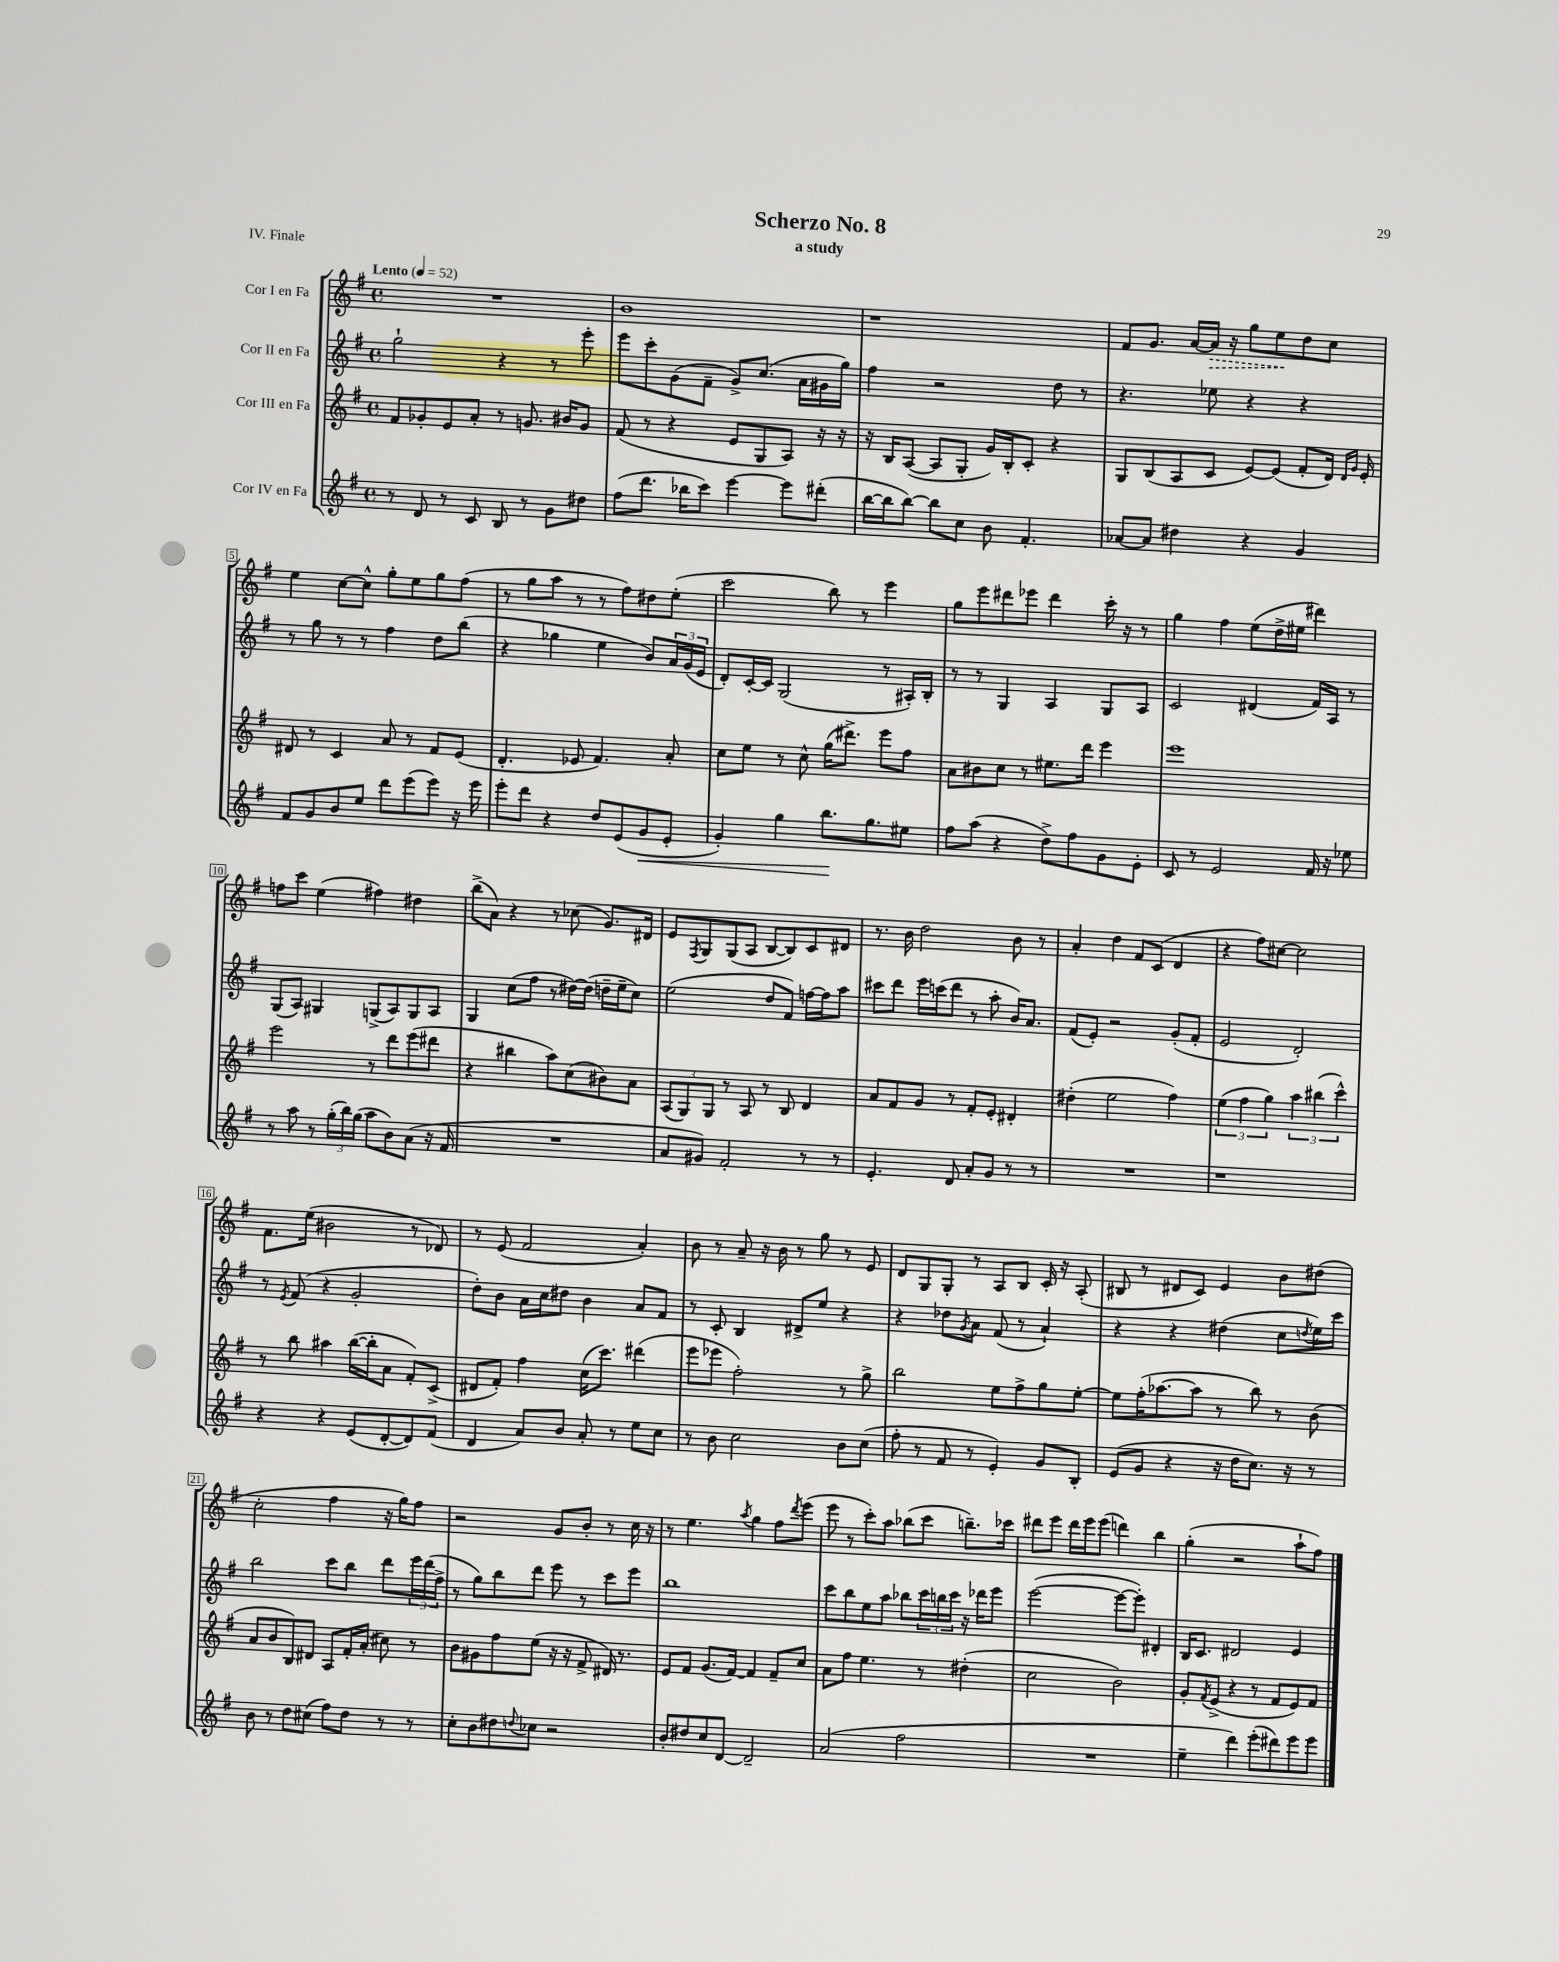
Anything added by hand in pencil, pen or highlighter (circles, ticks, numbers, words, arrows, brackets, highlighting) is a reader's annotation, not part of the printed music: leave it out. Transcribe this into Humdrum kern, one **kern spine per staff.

**kern	**dynam	**kern	**kern	**kern	**dynam
*part4	*part4	*part3	*part2	*part1	*part1
*staff4	*staff4	*staff3	*staff2	*staff1	*staff1
*I"Cor IV en Fa	*	*I"Cor III en Fa	*I"Cor II en Fa	*I"Cor I en Fa	*
*clefG2	*	*clefG2	*clefG2	*clefG2	*
*k[f#]	*	*k[f#]	*k[f#]	*k[f#]	*
*M4/4	*	*M4/4	*M4/4	*M4/4	*
*met(c)	*	*met(c)	*met(c)	*met(c)	*
*MM52	*	*MM52	*MM52	*MM52	*
=1	=1	=1	=1	=1	=1
!	!	!	!	!LO:TX:a:B:t=Lento	!
8r	.	8f#/L	2gg`\	1r	.
8d/	.	8g-X'/	.	.	.
8r	.	8e/	.	.	.
8c/	.	8a'/J	.	.	.
8B/	.	8r	4r	.	.
8r	.	8.gn/	.	.	.
8g\L	.	.	8r	.	.
.	.	16b#X/KL	.	.	.
8dd#X\J	.	8g/J	8eee'\	.	.
=2	=2	=2	=2	=2	=2
(8ff#\L	.	(8f#/	8eee\L	1b	.
8.ddd\J	.	8r	8ccc'\	.	.
.	.	4r	(8g\	.	.
16bb-X\KL	.	.	.	.	.
8ccc\J)	.	.	8f#~\J	.	.
[4eee\	.	8e/L	8g^/L)	.	.
.	.	8G/	(8.cc/J	.	.
8eee\L]	.	8A/J)	.	.	.
.	.	.	16a\LL	.	.
(8ddd#X'\J	.	16r	16g#X\	.	.
.	.	16r	16gg\JJ)	.	.
=3	=3	=3	=3	=3	=3
[16bb\LL	.	16r	4ff#\	1r	.
16bb\J]	.	16B/KL	.	.	.
[8bb\J)	.	([8A/J	.	.	.
8bb\L]	.	8A/L]	2r	.	.
8cc\J	.	8G'/J	.	.	.
8b\	.	16g/LL)	.	.	.
.	.	16B'/J	.	.	.
4.f#'/	.	8c'/J	.	.	.
.	.	4r	8dd\	.	.
.	.	.	8r	.	.
=4	=4	=4	=4	=4	=4
[8a-X/L	.	8G/L	4.r	8f#/L	.
8a-/J]	.	(8B/	.	8.g/J	.
4dd#X\	.	8A/	.	.	.
.	.	.	.	[16a/LL	.
!	!	!	!	!	!LO:HP:b
.	.	8c/J	8ee-X\	16a/JJ]	>
.	.	.	.	16r	.
4r	.	[8e/L)	4r	8gg\L	.
.	.	(8e/J]	.	8ee\	.
4g/	.	8f#'/L	4r	8dd\	]
.	.	16d/Jk)	.	8cc\J	.
.	.	16qqd/LL	.	.	.
.	.	16qqg/JJ	.	.	.
.	.	16e'/	.	.	.
!!LO:LB:g=z
=5	=5	=5	=5	=5	=5
8f#/L	.	8d#X/	8r	4ee\	.
8g/	.	8r	8gg\	.	.
8b/	.	4c/	8r	[8cc\L	.
8ee/J	.	.	8r	8cc^^\J]	.
8ddd\L	.	8a/	4ff#\	8gg'\L	.
(8eee\	.	8r	.	8ee\	.
8eee\J)	.	8f#/L	8dd\L	8gg\	.
16r	.	(8e/J	(8bb\J	(8ff#\J	.
16eee\	.	.	.	.	.
=6	=6	=6	=6	=6	=6
8eee'\L	.	4.d'/	4r	8r	.
8ddd\J	.	.	.	8gg\L	.
4r	.	.	4gg-X\	8aa\J	.
.	.	8e-X/	.	8r	.
8dd/L	.	4.f#/)	4ee\	8r	.
(8e/	.	.	.	8ff#\L)	.
!	!LO:HP:b	!	!	!	!
8g/	<	.	8b/L)	8dd#X\	.
8e'/J	.	8a'/	24a/L	(8ee'\J	.
.	.	.	(24g/	.	.
.	.	.	24e/JJ	.	.
=7	=7	=7	=7	=7	=7
4g'/)	.	8cc\L	8d'/L)	2ccc\	.
.	.	8ee\J	[16c'/L	.	.
.	.	.	16c/JJ]	.	.
4gg\	.	8r	(2G/	.	.
.	.	8cc^^\	.	.	.
8.bb\L	.	(16gg\KL	.	8bb\)	.
.	.	8.ddd#X^\J)	.	.	.
.	.	.	.	8r	.
8.gg\	[	.	.	.	.
.	.	8eee\L	8r	4eee\	.
8ee#X\J	.	8ff#\J	16A#X'/LL)	.	.
.	.	.	16B'/JJ	.	.
=8	=8	=8	=8	=8	=8
8ff#\L	.	8a\L	8r	8gg\L	.
(8aa\J	.	8b#X\	8r	8eee\	.
4r	.	8cc\J	4G/	8ddd#X\	.
.	.	8r	.	8eee-X\J	.
8dd^\L)	.	8.ee#X\L	4A/	4ddd#\	.
8ff#\	.	.	.	.	.
.	.	16ddd\Jk	.	.	.
8g\	.	4eee\	8G/L	16ccc'\	.
.	.	.	.	16r	.
8e'\J	.	.	8A/J	8r	.
=9	=9	=9	=9	=9	=9
8c/	.	1eee	2c/	4gg\	.
8r	.	.	.	.	.
2e/	.	.	.	4ff#\	.
.	.	.	(4d#X/	(8ee\L	.
.	.	.	.	16dd^\L	.
.	.	.	.	16ee#X\JJ	.
16f#/	.	.	16f#/LL)	4ddd#X\)	.
16r	.	.	16A/JJ	.	.
8ee-X\	.	.	8r	.	.
!!LO:LB:g=z
=10	=10	=10	=10	=10	=10
8r	.	2eee\	(8G/L	8ffn\L	.
8aa\	.	.	8A/J)	8ccc\J	.
8r	.	.	4G#X/	(4ee\	.
(24gg'\LL	.	.	.	.	.
24bb\)	.	.	.	.	.
(24gg\JJ	.	.	.	.	.
8aa\L	.	8r	(8Gn^/L	4ff#X\)	.
8b\)	.	8ddd\L	8A/)	.	.
(8a\J	.	(8eee\	8G/	4dd#X\	.
16r	.	8ddd#X\J	8A/J	.	.
16f#/	.	.	.	.	.
=11	=11	=11	=11	=11	=11
1r	.	4r	4G/	(8bb^\L	.
.	.	.	.	8a\J)	.
.	.	4bb#X\	(8cc\L	4r	.
.	.	.	8ff#\J	.	.
.	.	8aa\L)	8r	8r	.
.	.	(8cc\	[16dd#X\LL)	(8cc-X\	.
.	.	.	(16dd#\JJ]	.	.
.	.	8b#X\)	16ddn~\LL	8.g/L)	.
.	.	.	16ee~\J	.	.
.	.	8a\J	8cc\J)	.	.
.	.	.	.	16d#X/Jk	.
=12	=12	=12	=12	=12	=12
8a/L	.	(12A/L	(2ee\	8e/L	.
.	.	12G/)	.	.	.
.	.	.	.	8qF#/	.
8g#X/J)	.	.	.	8G/	.
.	.	12G/J	.	.	.
2f#'/	.	8r	.	(8G/	.
.	.	8A/	.	8A/J	.
.	.	8r	8dd/L	[8B/L	.
.	.	8B/	8f#/J)	8B/])	.
8r	.	4d/	[16ffn\LL	8c/	.
.	.	.	16ff\J]	.	.
8r	.	.	8aa\J	8d#X/J	.
=13	=13	=13	=13	=13	=13
4.e'/	.	8a/L	8ccc#X\L	8.r	.
.	.	8f#/	8ddd\J	.	.
.	.	.	.	16b\	.
.	.	8g/J	16eee\LL	2dd\	.
.	.	.	(16cccn\J	.	.
8d/	.	8r	8ddd\J	.	.
8a'/L	.	8f#'/L	8r	.	.
8g/J	.	8e'/J	8aa'\	.	.
8r	.	4d#X'/	16b/KL)	8b\	.
.	.	.	8.a/J	.	.
8r	.	.	.	8r	.
=14	=14	=14	=14	=14	=14
1r	.	(4dd#X'\	(8f#/L	4a'/	.
.	.	.	8e'/J)	.	.
.	.	2ee\	2r	4dd\	.
.	.	.	.	8f#/L	.
.	.	.	.	(8c/J	.
.	.	4ff#\)	(8g'/L	4d/	.
.	.	.	8f#'/J	.	.
=15	=15	=15	=15	=15	=15
1r	.	(6ee\	2e/	4r	.
.	.	6ff#\	.	.	.
.	.	.	.	8ff#\L)	.
.	.	6gg\)	.	.	.
.	.	.	.	[8cc#X\J	.
.	.	6aa\	2d'/)	2cc#\]	.
.	.	(6bb#X\	.	.	.
.	.	6ccc^^\)	.	.	.
!!LO:LB:g=z
=16	=16	=16	=16	=16	=16
4r	.	8r	8r	8.f#\L	.
.	.	.	8qe/	.	.
.	.	8bb\	(8f#/	.	.
.	.	.	.	(16ee\Jk	.
4r	.	4aa#X\	4r	2b#X\	.
(8e/L	.	([16bb\LL	2g'/	.	.
.	.	16bb'\J]	.	.	.
[8d'/	.	8a\J	.	.	.
8d/])	.	8f#'/L)	.	8r	.
(8f#/J	.	(8c^/J	.	8d-X/)	.
=17	=17	=17	=17	=17	=17
4d/	.	8d#X/L	8dd'\L)	8r	.
.	.	8f#'/J)	8b\J	(8e/	.
8a/L)	.	4ff#\	16a\LL	2f#/	.
.	.	.	16cc\J	.	.
8b/J	.	.	8dd#X\J	.	.
8a'/	.	(16cc\KL	4b\	.	.
.	.	8.ccc\J)	.	.	.
8r	.	.	.	.	.
8ee\L	.	(4ddd#X\	8a/L	4a'/)	.
8cc\J	.	.	8f#/J	.	.
=18	=18	=18	=18	=18	=18
8r	.	8eee\L	8r	8b\	.
8b\	.	8eee-X\J	8c'/	8r	.
2cc\	.	2ff#'\)	4B/	8a~/	.
.	.	.	.	16r	.
.	.	.	.	16b\	.
.	.	.	8d#X^/L	8r	.
.	.	.	8ee/J	8gg\	.
8b\L	.	8r	4r	8r	.
(8cc\J	.	8gg^\	.	8e/	.
=19	=19	=19	=19	=19	=19
8ff#'\	.	2bb\	4r	8d/L	.
8r	.	.	.	8G/	.
8f#/	.	.	8dd-X\L	8G'/J	.
.	.	.	8qg/	.	.
8r	.	.	8a\J	8r	.
4e'/)	.	8ee\L	(8f#/	8A/L	.
.	.	8ff#^\	8r	8B/J	.
8g/L	.	8gg\	4a`/)	16c'/	.
.	.	.	.	16r	.
8B'/J	.	[8ee'\J	.	(8A'/	.
=20	=20	=20	=20	=20	=20
(8e/L	.	8ee\L]	4r	8B#X/	.
8g/J	.	(16ff#'\K	.	8r	.
.	.	[8.aa-X\	.	.	.
4r	.	.	4r	8d#X/L	.
.	.	8aa-\J]	.	8c/J)	.
16r	.	8r	(4dd#X\	4e/	.
16dd\KL	.	.	.	.	.
8.cc\J)	.	8bb\)	.	.	.
.	.	8r	8cc\L	8b\L	.
16r	.	.	.	.	.
.	.	.	8qddn/	.	.
8r	.	(8b\	16ee\L)	(8dd#X\J	.
.	.	.	16ccc\JJ	.	.
!!LO:LB:g=z
=21	=21	=21	=21	=21	=21
8b\	.	8a/L	2bb\	2cc'\	.
8r	.	8b/	.	.	.
8dd\L	.	8B/)	.	.	.
(8cc#X\J	.	8d#X/J	.	.	.
8ff#\L)	.	8A/L	8ccc\L	4ff#\	.
8dd\J	.	16f#'/L	8bb\J	.	.
.	.	(16a'/JJ	.	.	.
8r	.	8cc#X\)	8ddd\L	16r	.
.	.	.	.	16gg\KL)	.
8r	.	8r	24eee\L	8ff#\J	.
.	.	.	(24ddd\	.	.
.	.	.	24ff#^\JJ	.	.
=22	=22	=22	=22	=22	=22
8cc'\L	.	8b\L	8r	2r	.
8b\	.	8g#X\	8gg\L)	.	.
8dd#X\	.	8ff#\	8bb\	.	.
8qqddn/	.	.	.	.	.
8cc-X\J	.	(8ee\J	8ddd\J	.	.
2r	.	16r	8eee\	8g/L	.
.	.	16r	.	.	.
.	.	8f#^/	8r	8b'/J	.
.	.	16d#X/)	8ccc\L	8r	.
.	.	8.r	.	.	.
.	.	.	8eee\J	16cc\	.
.	.	.	.	16r	.
=23	=23	=23	=23	=23	=23
8b'/L	.	8e/L	1bb	8r	.
8dd#X/	.	8f#/J	.	4.ee\	.
8cc/	.	(8.g/L	.	.	.
[8d/J	.	.	.	.	.
.	.	[16f#/Jk)	.	.	.
.	.	.	.	8qaa/	.
2d~/]	.	4f#/]	.	4gg\	.
.	.	8f#~/L	.	8ff#\L	.
.	.	.	.	8qddd/	.
.	.	8cc/J	.	(8eee\J	.
=24	=24	=24	=24	=24	=24
(2a/	.	8a\L	8ccc\L	8eee\	.
.	.	8ff#\J	8bb\	8r	.
.	.	4.ee\	8ee\	8ccc'\L)	.
.	.	.	8aa\J	8aa\J	.
2ff#\	.	.	8bb-X\L	(8bb-X\L	.
.	.	8r	24ccc\L	8ccc\J	.
.	.	.	24bbn\	.	.
.	.	.	24ccc\JJ	.	.
.	.	(4dd#X'\	16r	8.bbn~\L)	.
.	.	.	16ddd-X\KL	.	.
.	.	.	8eee\J	.	.
.	.	.	.	16ccc-X\Jk	.
=25	=25	=25	=25	=25	=25
1r	.	2cc\	([2eee\	8ddd#X\L	.
.	.	.	.	8eee\J	.
.	.	.	.	16ddd#\LL	.
.	.	.	.	16eee\J	.
.	.	.	.	(8eee\J	.
.	.	2b\)	8eee\L_	4dddn\)	.
.	.	.	8eee'\J])	.	.
.	.	.	4d#X'/	4bb\	.
=26	=26	=26	=26	=26	=26
4ee~\	.	8g'/L	16B/KL	(4gg'\	.
.	.	.	8.c/J	.	.
.	.	8qf#/	.	.	.
.	.	(8e^/J	.	.	.
4ddd\)	.	4r	2d#X/	2r	.
(8eee'\L	.	8r	.	.	.
8ddd#X\)	.	8f#/L	.	.	.
8eee\	.	8e/)	4e/	8aa`\L	.
8eee\J	.	8f#/J	.	8ff#\J)	.
==	==	==	==	==	==
*-	*-	*-	*-	*-	*-
